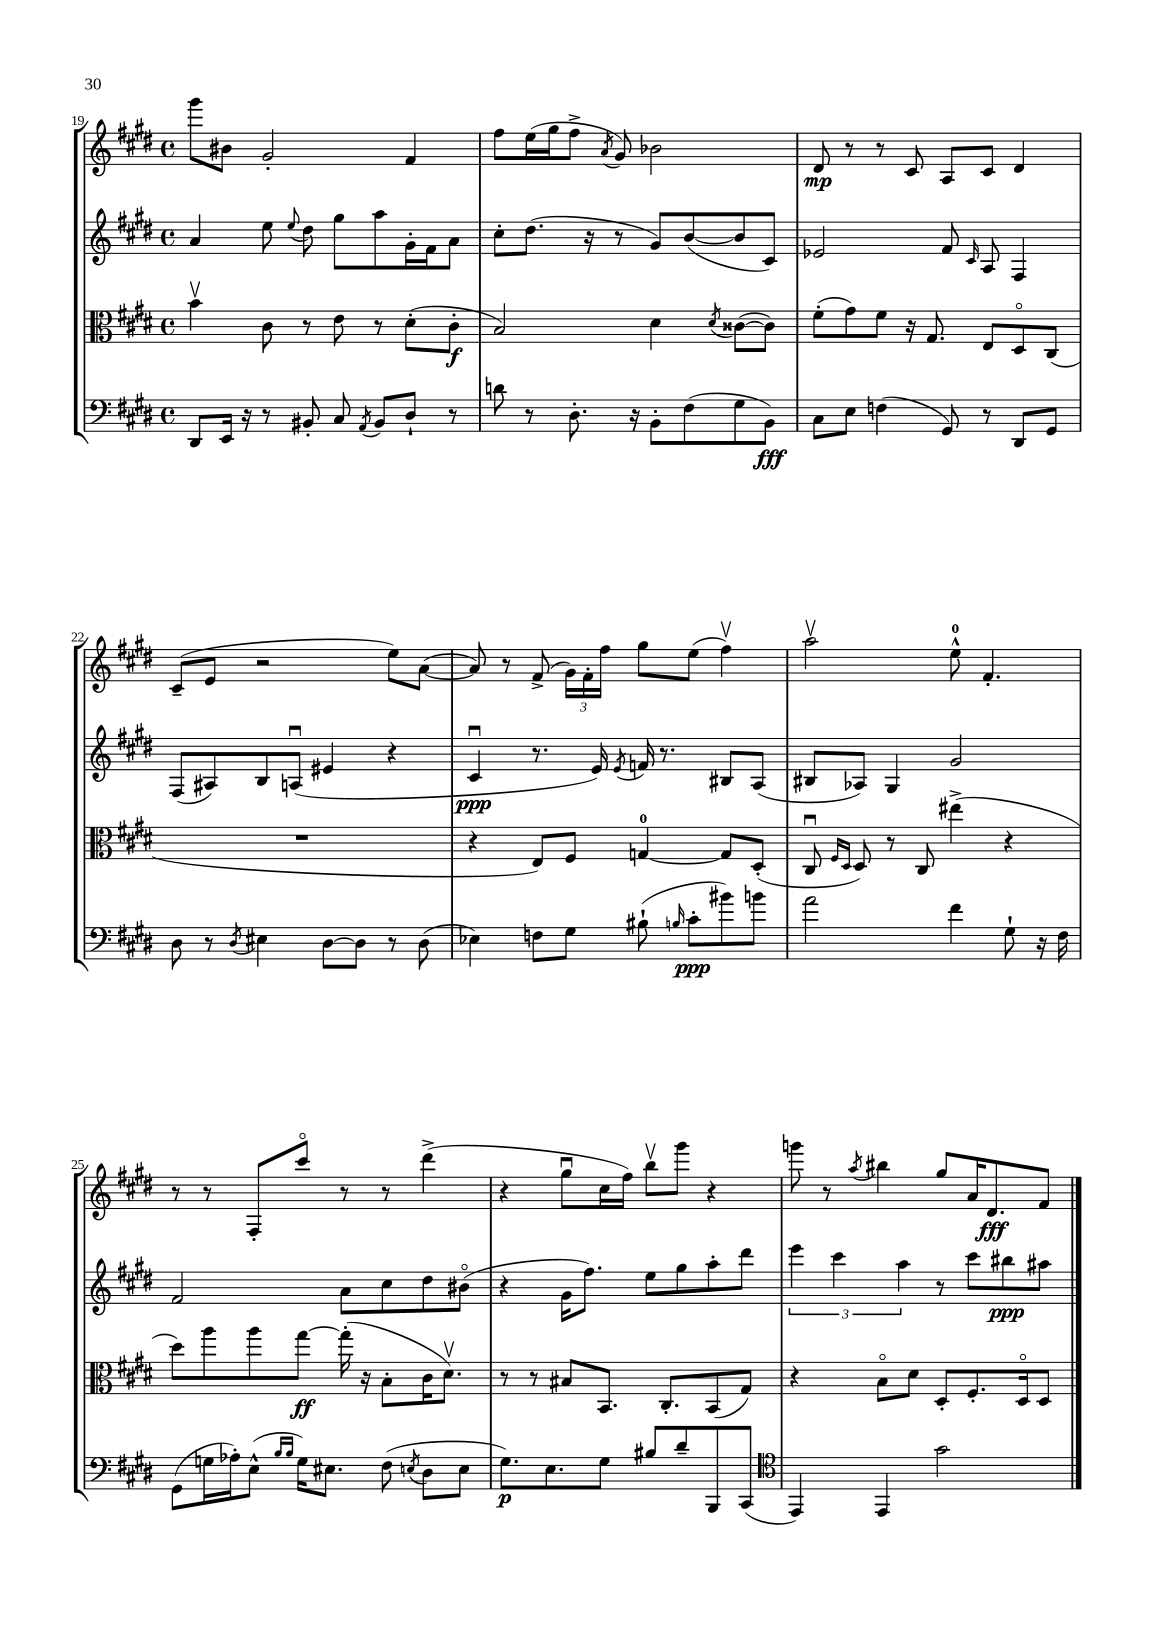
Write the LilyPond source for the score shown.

<<
\new StaffGroup <<
\new Staff = "s0" {
    \clef treble \key e \major \defaultTimeSignature \time 4/4
    \autoBeamOff gis'''8[ bis'8] gis'2-. fis'4 |
    fis''8[ e''16( gis''16 fis''8]-> \acciaccatura { a'8 } gis'8) bes'2 |
    dis'8\mp r8 r8 cis'8 a8[ cis'8] dis'4 |
    cis'8[--( e'8] r2 e''8[) a'8]~( |
    a'8) r8 fis'8->( \tuplet 3/2 { gis'16[) fis'16-. fis''16] } gis''8[ e''8]( fis''4\upbow) |
    a''2\upbow e''8-0-^ fis'4.-. |
    r8 r8 fis8[-. cis'''8]\flageolet r8 r8 dis'''4->( |
    r4 gis''8[\downbow cis''16 fis''16]) b''8[\upbow gis'''8] r4 |
    g'''8 r8 \acciaccatura { a''8 } bis''4 gis''8[ a'16 dis'8.\fff fis'8] \bar "|." |
}
\new Staff = "s1" {
    \clef treble \key e \major \defaultTimeSignature \time 4/4
    \autoBeamOff a'4 e''8 \appoggiatura { e''8 } dis''8 gis''8[ a''8 gis'16-. fis'16 a'8] |
    cis''8[-. dis''8.]( r16 r8 gis'8[) b'8~( b'8 cis'8]) |
    ees'2 fis'8 \grace { cis'16 } a8 fis4 |
    fis8[( ais8) b8 a8]\downbow( eis'4 r4 |
    cis'4\downbow\ppp r8. e'16) \acciaccatura { e'8 } f'16 r8. bis8[ a8]( |
    bis8[ aes8]) gis4 gis'2 |
    fis'2 a'8[ cis''8 dis''8 bis'8]\flageolet( |
    r4 gis'16[ fis''8.]) e''8[ gis''8 a''8-. dis'''8] |
    \tuplet 3/2 { e'''4 cis'''4 a''4 } r8 cis'''8[ bis''8\ppp ais''8] \bar "|." |
}
\new Staff = "s2" {
    \clef alto \key e \major \defaultTimeSignature \time 4/4
    \autoBeamOff b'4\upbow cis'8 r8 e'8 r8 dis'8[-.( cis'8]-.\f |
    b2) dis'4 \acciaccatura { dis'8 } cisis'8[~( cisis'8]) |
    fis'8[-.( gis'8) fis'8] r16 gis8. e8[ dis8\flageolet cis8]( |
    R1 |
    r4 e8[) fis8] g4-0~ g8[ dis8]-.( |
    cis8\downbow \grace { fis16[ dis16] } dis8) r8 cis8 eis''4->( r4 |
    dis''8[) a''8 a''8 gis''8]~\ff gis''16-.( r16 b8[-. cis'16 dis'8.]\upbow) |
    r8 r8 bis8[ b,8.] cis8.[-. b,8( gis8]) |
    r4 b8[\flageolet dis'8] dis8[-. fis8.-. dis16\flageolet dis8] \bar "|." |
}
\new Staff = "s3" {
    \clef bass \key e \major \defaultTimeSignature \time 4/4
    \autoBeamOff dis,8[ e,16] r16 r8 bis,8-. cis8 \acciaccatura { a,8 } bis,8[ dis8]-! r8 |
    d'8 r8 dis8.-. r16 b,8[-. fis8( gis8 b,8]\fff) |
    cis8[ e8] f4( gis,8) r8 dis,8[ gis,8] |
    dis8 r8 \acciaccatura { dis8 } eis4 dis8[~ dis8] r8 dis8( |
    ees4) f8[ gis8] bis8-!( \grace { b16 } cis'8[-.\ppp bis'8) b'8] |
    a'2 fis'4 gis8-! r16 fis16 |
    gis,8[( g16 aes16-.) e8]-^( \grace { b16[ b16] } g16[) eis8.] fis8( \acciaccatura { e8 } dis8[ e8] |
    gis8.[\p) e8. gis8] bis8[ dis'8-- b,,8 cis,8]( |
    \clef tenor e,4) e,4 gis'2 \bar "|." |
}
>>
>>
\layout { \context { \Score currentBarNumber = #19 } }
